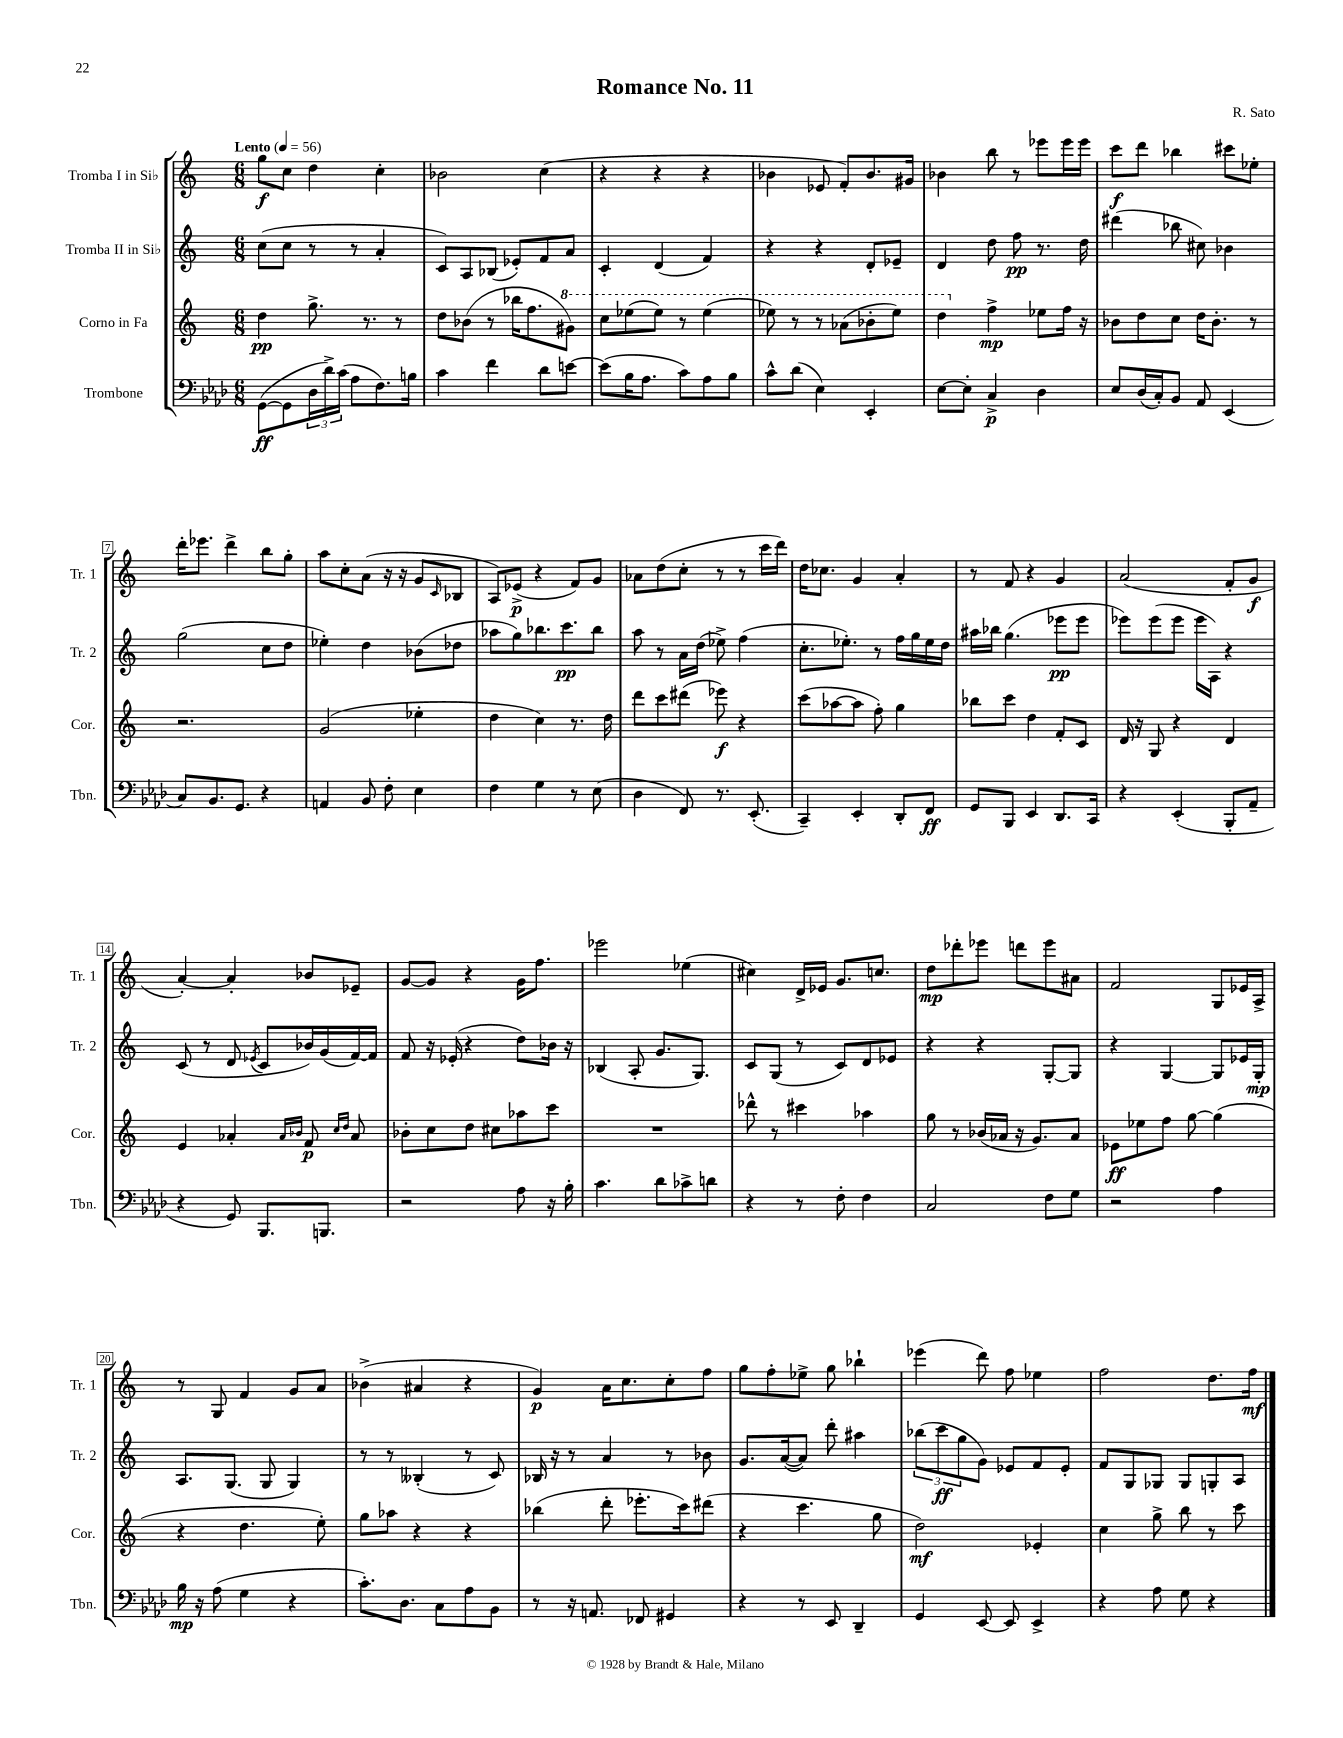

**kern	**kern	**kern	**kern
*staff4	*staff3	*staff2	*staff1
*clefF4	*clefG2	*clefG2	*clefG2
*k[b-e-a-d-]	*k[]	*k[]	*k[]
*M6/8	*M6/8	*M6/8	*M6/8
*MM56	*MM56	*MM56	*MM56
([8GG	4dd	(8cc	8gg
8GG]	.	8cc	8cc
24D-	8.gg^	8r	4dd
24d-^)	.	.	.
(24c	.	.	.
8A-	.	8r	.
.	8.r	.	.
8.F)	.	4a'	4cc'
.	8r	.	.
16B	.	.	.
=	=	=	=
4c	8dd	8c)	2b-
.	(8b-	8A	.
4f	8r	(8B-	.
.	16bb-	8e-')	.
.	8.ff	.	.
8d-	.	8f	(4cc
[8e	8gg#)	8a	.
=	=	=	=
(8e]	8ccc	4c'	4r
16B-	(8eee-	.	.
8.A-	.	.	.
.	8eee-)	(4d	4r
8c)	8r	.	.
8A-	(4eee-	4f)	4r
8B-	.	.	.
=	=	=	=
8c^^	8eee-)	4r	4b-
(8d-	8r	.	.
4E-)	8r	4r	8e-
.	(8aa-	.	8f')
4EE-'	8bb-'	8d'	8.b-
.	8eee-)	8e-~	.
.	.	.	16g#
=	=	=	=
[8E-	4ddd	4d	4b-
8E-']	.	.	.
4C^	4ff^	8dd	8bb
.	.	8ff	8r
4D-	8ee-	8.r	8eee-
.	16ff	.	16eee-
.	16r	16dd	16eee-
=	=	=	=
8E-	8b-	(4ddd#	8ccc
(16D-	8dd	.	8ddd
16C')	.	.	.
8BB-	8cc	8bb-	4bb-
8AA-	16dd	8cc#)	.
.	8.b-'	.	.
(4EE-	.	4b-	8ccc#
.	8r	.	8ee-'
=	=	=	=
8C)	2.r	(2gg	16ddd'
.	.	.	8.eee-
8.BB-	.	.	.
.	.	.	4ddd^
8.GG	.	.	.
4r	.	8cc	8bb
.	.	8dd	8gg'
=	=	=	=
4AA	(2g	4ee-')	8aa
.	.	.	8cc'
8BB-	.	4dd	(8a
8F'	.	.	16r
.	.	.	16r
4E-	4ee-'	(8b-	8g
.	.	.	16qqc
.	.	8dd-	8B-
=	=	=	=
4F	4dd	8aa-	8A)
.	.	8gg)	(8e-^
4G	4cc)	8.bb-	4r
.	.	8.ccc	.
8r	8.r	.	8f)
(8E-	.	8bb-	8g
.	16dd	.	.
=	=	=	=
4D-	8ddd	8aa	8a-
.	8ccc	8r	(8dd
8FF)	(8ddd#	16a	8cc'
.	.	(16dd	.
8.r	8eee-)	8ee-^)	8r
.	4r	(4ff	8r
(8.EE-'	.	.	.
.	.	.	16ccc
.	.	.	16ddd)
=	=	=	=
4CC~)	(8ccc	8.cc'	16dd
.	.	.	8.cc-
.	[8aa-	.	.
.	.	8.ee-')	.
4EE-'	8aa-]	.	4g
.	8ff')	8r	.
8DD-'	4gg	16ff	4a'
.	.	16gg	.
8FF	.	16ee-	.
.	.	16dd	.
=	=	=	=
8GG	8bb-	16aa#	8r
.	.	16bb-	.
8BBB-	8ccc	(4.gg	8f
4EE-	4dd	.	4r
8.DD-	8f'	8eee-	4g
.	8c	8eee-	.
16CC	.	.	.
=	=	=	=
4r	16d	8eee-)	(2a
.	16r	.	.
.	8G	(8eee-	.
(4EE-'	4r	8eee-	.
.	.	16eee-	.
.	.	16A)	.
8BBB-'	4d	4r	8f'
8AA-~	.	.	8g
=	=	=	=
4r	4e	(8c	[4a')
.	.	8r	.
8GG)	4a-'	8d	4a']
.	.	8qe-	.
8.BBB-	.	8c	.
.	16qqa-	.	.
.	16qqb-	.	.
.	8f	16b-)	8b-
8.BBB	.	(16g	.
.	16qqcc	.	.
.	16qqdd	.	.
.	8a-	[16f)	8e-~
.	.	16f]	.
=	=	=	=
2r	8b-'	8f	[8g
.	8cc	16r	8g]
.	.	(16e-'	.
.	8dd	4r	4r
.	8cc#	.	.
8A-	8aa-	8dd)	16g
.	.	.	8.ff
16r	8ccc	16b-	.
16B-'	.	16r	.
=	=	=	=
4.c	2.r	(4B-	2eee-
.	.	8A'	.
8d-	.	8.g	.
8c-^	.	.	(4ee-
.	.	8.G)	.
8d	.	.	.
=	=	=	=
4r	8ddd-^^	8c	4cc#)
.	8r	(8G	.
8r	4ccc#	8r	16d^
.	.	.	16e-
8F'	.	8c)	8.g
4F	4aa-	8d	.
.	.	.	8.cc
.	.	8e-	.
=	=	=	=
2C	8gg	4r	8dd
.	8r	.	8ddd-'
.	(16b-	4r	8eee-
.	16a-	.	.
.	16r	.	8ddd
.	8.g)	.	.
8F	.	[8G'	8eee-
8G	8a-	8G]	8a#
=	=	=	=
2r	8e-	4r	2f
.	8ee-	.	.
.	8ff	[4G	.
.	[8gg	.	.
4A-	(4gg]	8G]	8G
.	.	16e-	16e-
.	.	16G'	16A^
=	=	=	=
16B-	4r	8.A	8r
16r	.	.	.
(8A-	.	.	8G
.	.	(8.G	.
4G	4.dd	.	4f
.	.	8G	.
4r	.	4G)	8g
.	8ee')	.	8a
=	=	=	=
8.c')	8gg	8r	(4b-^
.	8aa-	8r	.
8.D-	.	.	.
.	4r	(4B--'	4a#
8C	.	.	.
8A-	4r	8r	4r
8BB-	.	8c)	.
=	=	=	=
8r	(4bb-	16B-	4g)
.	.	16r	.
16r	.	8r	.
8.AA	.	.	.
.	8ddd'	4a	16a
.	.	.	8.cc
8FF-	8.eee-'	.	.
4GG#	.	8r	8cc'
.	16ccc)	.	.
.	(8ddd#	8b-	8ff
=	=	=	=
4r	4r	8.g	8gg
.	.	.	8ff'
.	.	([16a	.
8r	4.ccc	8a])	8ee-^
8EE-	.	8ddd'	8gg
4DD-~	.	4aa#	4bb-`
.	8gg	.	.
=	=	=	=
4GG	2dd)	(12bb-	(4eee-
.	.	12ccc	.
.	.	12gg	.
[8EE-	.	8g)	8ddd)
8EE-]	.	8e-	8ff
4EE-^	4e-'	8f	4ee-
.	.	8e-'	.
=	=	=	=
4r	4cc	8f	2ff
.	.	8G	.
8A-	8gg^	8G-	.
8G	8bb	8G-	.
4r	8r	8G'	8.dd
.	8ccc	8A	.
.	.	.	16ff
==	==	==	==
*-	*-	*-	*-
